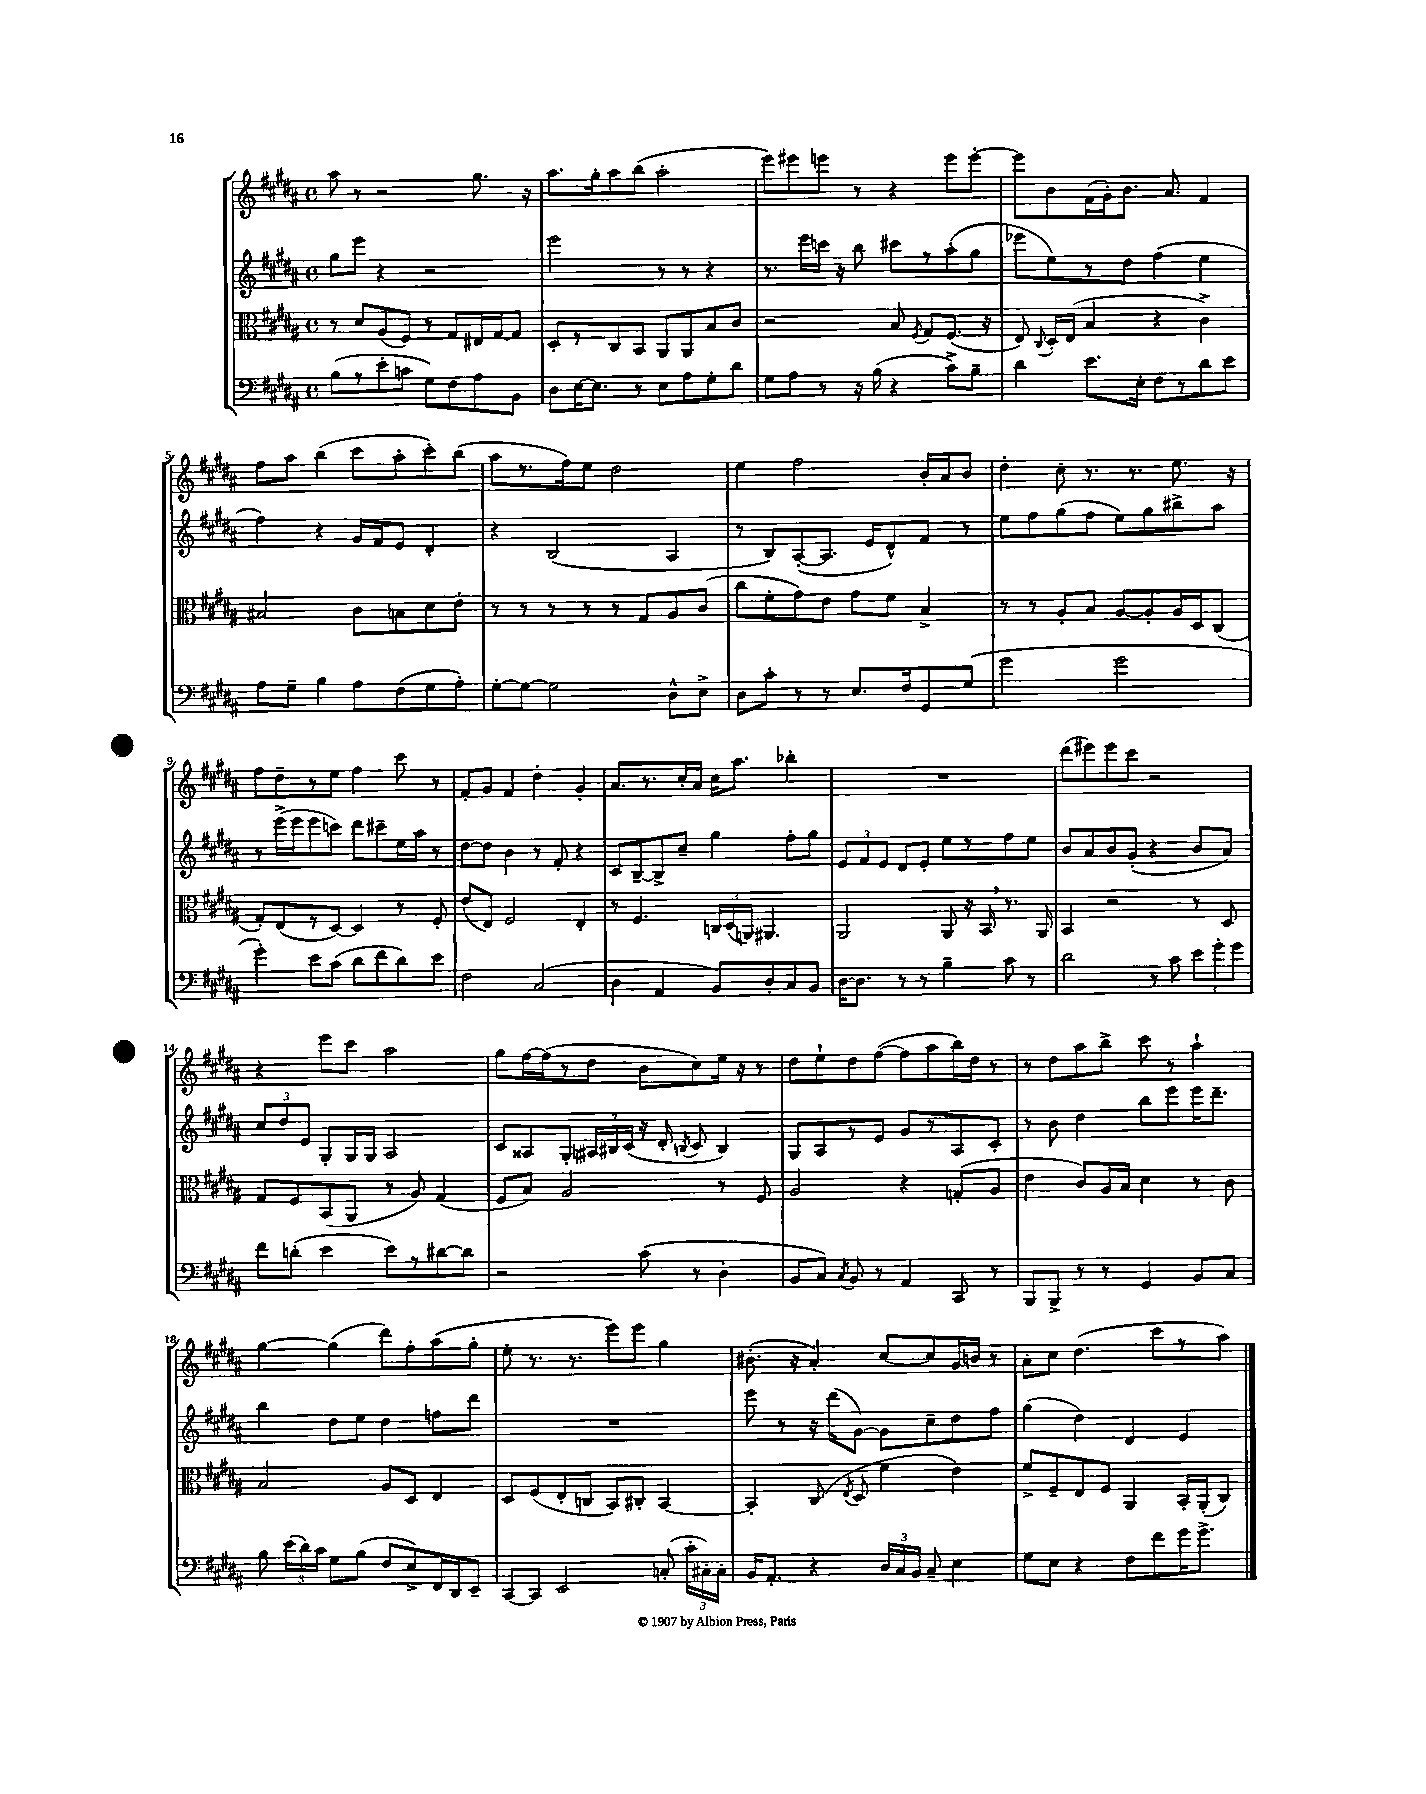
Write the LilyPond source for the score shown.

<<
\new StaffGroup <<
\new Staff = "s0" {
    \clef treble \key b \major \defaultTimeSignature \time 4/4
    \autoBeamOff ais''8 r8 r2 gis''8. r16 |
    ais''8.[ gis''16-. ais''8 b''8]( ais''2-. |
    e'''8[) eis'''8 e'''8] r8 r4 e'''8[ e'''8]~-. |
    e'''8[ b'8 fis'16( gis'16-.) b'8.] ais'8. fis'4 |
    fis''8[ ais''8] b''4( cis'''8[ ais''8-. cis'''8-.) b''8]( |
    ais''8[ r8. fis''16) e''8] dis''2 |
    e''4 fis''2 b'16[-. ais'16 b'8] |
    dis''4-. cis''8-. r8. r8. e''8. r16 |
    fis''8[ dis''8-- r8 e''8] fis''4 cis'''8 r8 |
    fis'8[-. gis'8] fis'4 dis''4-. gis'4-. |
    ais'8.[ r8. cis''16-. ais'16] cis''16[ ais''8.] bes''4-. |
    R1 |
    dis'''8[( eis'''8) eis'''8 cis'''8] r2 |
    r4 e'''8[ cis'''8] ais''2 |
    gis''8[ fis''16~ fis''16( r8 dis''8] b'8[ cis''8) e''16] r16 r8 |
    dis''8[ e''8-! dis''8 fis''8]~( fis''8[ ais''8 b''16) dis''16] r8 |
    r8 dis''8[ ais''8 b''8]-> cis'''8 r8 ais''4-! |
    gis''4~ gis''4( dis'''8[) fis''8-. ais''8( gis''8]-. |
    e''8-. r8. r8. e'''8[) e'''8] gis''4 |
    bis'8.-.( r16 ais'4-.) cis''8[~ cis''8 gis'16 b'16] r8 |
    ais'8[-. cis''8] dis''4.( cis'''8[ r8 ais''8]) \bar "|." |
}
\new Staff = "s1" {
    \clef treble \key b \major \defaultTimeSignature \time 4/4
    \autoBeamOff gis''8[ e'''8] r4 r2 |
    e'''2 r8 r8 r4 |
    r8. e'''16[ c'''16] r16 b''8 cis'''8[ r8 ais''8-.( gis''8] |
    ees'''8[ e''8) r8 dis''8] fis''4( e''4 |
    fis''4) r4 gis'16[ fis'16 e'8] dis'4-. |
    r4 b2( ais4 |
    r8 b8[) ais8~-.( ais8.] e'16[ dis'8-^) fis'8] r8 |
    e''8[ fis''8 gis''8( fis''8] e''8[) gis''8 bis''8-> ais''8] |
    r8 e'''16[->( e'''16 e'''8 c'''8]) dis'''8[ cis'''8-- e''16 ais''16] r8 |
    dis''8[~ dis''8] b'4 r8 fis'8-. r4 |
    cis'8[ b8~-- b8-> cis''8]-- gis''4 fis''8[-. gis''8] |
    \tuplet 3/2 { e'8[ fis'8 e'8] } dis'8[ e'8]-. e''8[ r8 fis''8 e''8] |
    b'8[ ais'8 b'8 gis'8]-.( r4 b'8[ ais'8]) |
    \tuplet 3/2 { cis''8[ dis''8 e'8] } gis8[-. gis16 gis16] ais2 |
    cis'8[ aisis8 gis8]-. \tuplet 3/2 { ais16[ bis16 cis'16]( } r16 dis'16-. \acciaccatura { b8 } cis'8 b4) |
    gis8[ ais8 r8 e'8] gis'8[ r8 ais8 cis'8]-. |
    r8 b'8 dis''4 b''8[ e'''8 e'''16 dis'''8.]-- |
    b''4 dis''8[ e''8] dis''4 f''8[ dis'''8] |
    R1 |
    e'''8 r8 r16 dis'''16[( gis'8]~) gis'8[ cis''8-- dis''8 fis''8] |
    gis''4( dis''4) dis'4 e'4 \bar "|." |
}
\new Staff = "s2" {
    \clef alto \key b \major \defaultTimeSignature \time 4/4
    \autoBeamOff r8 dis'8[ ais8( fis8]) r8 gis8[ eis16 gis16~ gis8] |
    dis8[-. r8 cis8 b,8] ais,8[ ais,8 b8 cis'8] |
    r2 b8 \acciaccatura { fis8 } gis8[ fis8.]( r16 |
    e8) \appoggiatura { cis8 } dis16[-. e16]( b4 r4 cis'4->) |
    bis2 cis'8[ b8 dis'8 e'8]-. |
    r8 r8 r8 r8 r8 gis8[ ais8 cis'8]( |
    cis''8[ fis'8-. gis'8) e'8] gis'8[ fis'8] b4-> |
    r8 r8 ais8[-. b8] ais8[~ ais8-. ais16 dis16 cis8]( |
    gis8[-.) e8( r8 dis8]~) dis4 r8 fis8-. |
    e'8[( e8]) fis2 e4-. |
    r8 fis4. \tuplet 3/2 { c16[ dis16( a,16]) } ais,4. |
    ais,2 ais,8 r16 b,16 \breathe r8. ais,16 |
    b,4 r2 r8 dis8 |
    gis8[ fis8 b,8( ais,8] r8 ais8) gis4( |
    fis8[ b8]) ais2 r8 fis8 |
    ais2 r4 g8[-.( ais8] |
    e'4 cis'8[) ais16 b16] dis'4 r8 cis'8 |
    b2 ais8[ dis8] e4 |
    dis8[ fis8( e8-. c8] b,8[) cis8]-. b,4~ |
    b,4-. cis8( \acciaccatura { e8 } dis8 fis'4 e'4) |
    fis'8[-> fis8-- e8 fis8] ais,4 b,16[-. ais,16-.( cis8]) \bar "|." |
}
\new Staff = "s3" {
    \clef bass \key b \major \defaultTimeSignature \time 4/4
    \autoBeamOff b8[( r8 e'8-. c'8] gis8[) fis8 ais8 b,8] |
    dis8[ e16~ e8.] r8 e8[ ais8 gis8-. dis'8] |
    gis8[ ais8] r8 r16 b16( r4 cis'8[->) b8]-- |
    dis'4 e'8.[ e16]-. fis8[ r8 dis'8 e'8] |
    ais8[ gis8]-- b4 ais8[ fis8( gis8 ais8]-.) |
    gis8[~-. gis8]~ gis2 dis8[-^ e8]-> |
    dis8[ cis'8]-. r8 r8 e8.[ fis16 gis,8 gis8]( |
    gis'2 gis'2 |
    gis'4-.) e'8[ cis'8]( dis'8[ fis'8 dis'8) e'8] |
    fis2 cis2( |
    dis4 ais,4 b,8[) dis8-. cis8 b,8] |
    dis16[~ dis8.] r8 r8 b4-- cis'8 r8 |
    dis'2 r8 cis'8 \tuplet 3/2 { e'8[ gis'8-. gis'8] } |
    fis'8[ d'8]-.( e'4 e'8[) r8 dis'8~ dis'8] |
    r2 cis'8( r8 dis4-. |
    b,8[ cis8]) \acciaccatura { cis8 } b,8 r8 ais,4 cis,8 r8 |
    b,,8[ b,,8]-> r8 r8 gis,4 b,8[ cis8] |
    b8 \tuplet 3/2 { e'16[( dis'16) cis'16] } gis8[ b8]( fis8[ e8->) fis,16 dis,16 e,8]-- |
    cis,8[~ cis,8] e,2 c8-.( \tuplet 3/2 { cis'16[-. cis16-.) cis16]-. } |
    b,16[ ais,8.]-. r4 \tuplet 3/2 { dis16[ cis16 b,16] } cis8-- e4 |
    gis8[ e8] r4 fis8[ fis'8 gis'16 gis'8.]-> \bar "|." |
}
>>
>>
